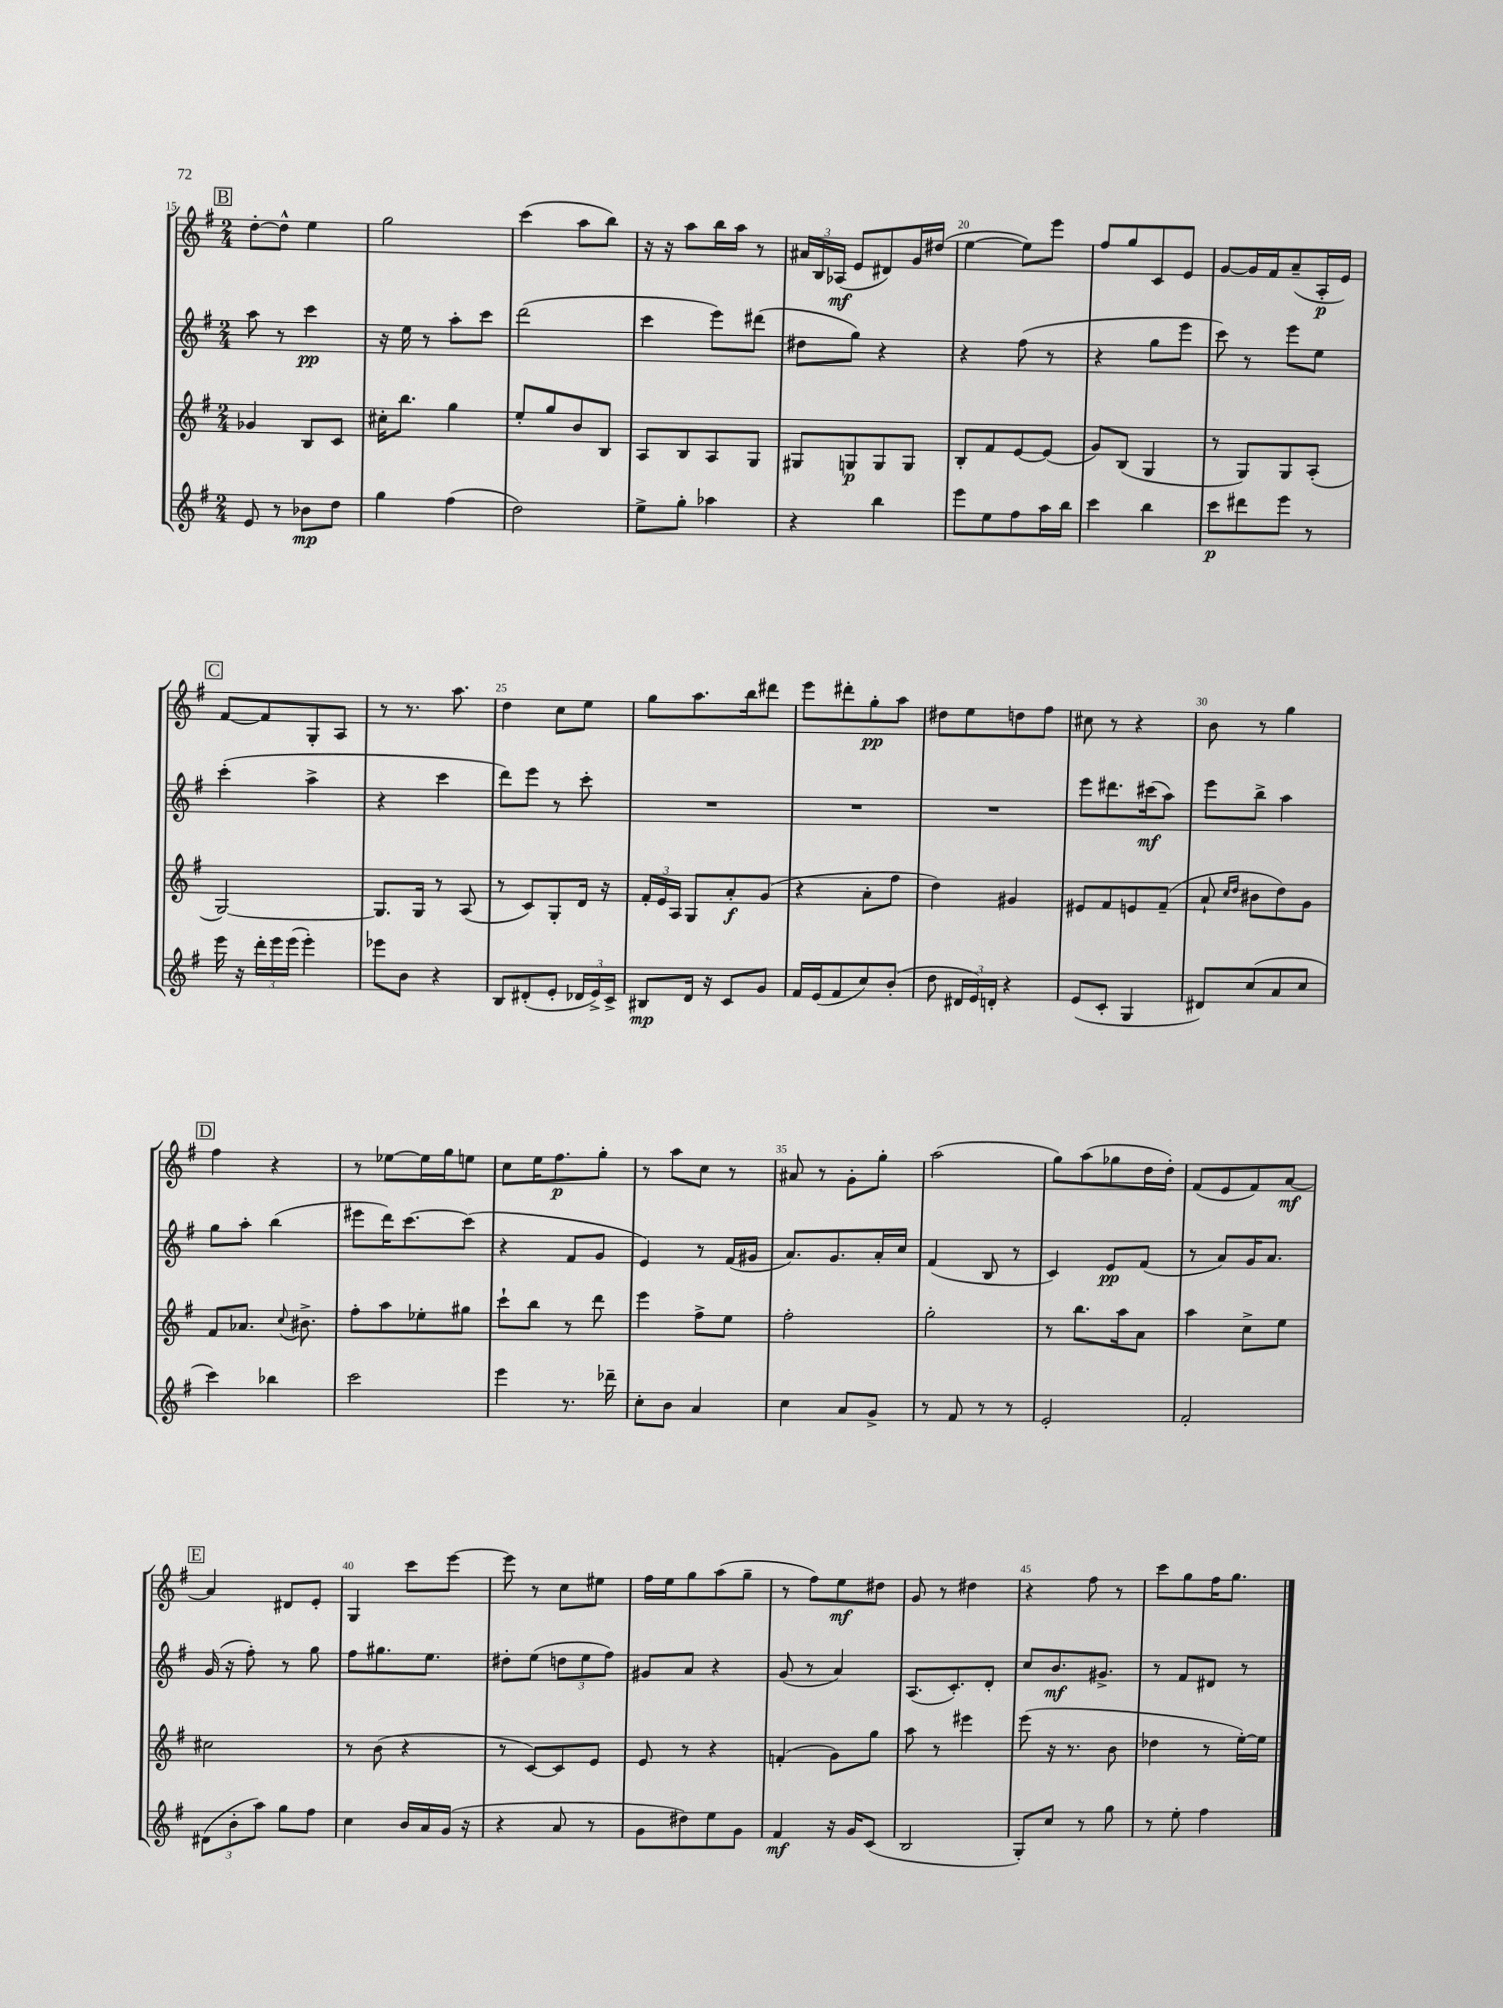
<<
\new StaffGroup <<
\new Staff = "s0" {
    \clef treble \key g \major \numericTimeSignature \time 2/4
    \autoBeamOff \mark \markup { \box "B" } d''8[~-. d''8]-^ e''4 |
    g''2 |
    c'''4( a''8[ b''8]) |
    r16 r16 a''8[ b''16 a''16] r8 |
    \tuplet 3/2 { ais'16[ b16 aes16]\mf( } e'8[ dis'8) g'16 dis''16]( |
    e''4~ e''8[) e'''8] |
    fis''8[ g''8 c'8 e'8] |
    g'8[~ g'16 fis'16 a'8--( a16-.\p e'16]) |
    \mark \markup { \box "C" } fis'8[~ fis'8 g8-. a8] |
    r8 r8. a''8. |
    d''4 c''8[ e''8] |
    g''8[ a''8. b''16 dis'''8] |
    e'''8[ dis'''8-. g''8-.\pp a''8] |
    dis''8[ e''8 d''8 fis''8] |
    cis''8 r8 r4 |
    b'8 r8 g''4 |
    \mark \markup { \box "D" } fis''4 r4 |
    r8 ees''8[~ ees''16 g''16 e''8] |
    c''8[ e''16 fis''8.\p g''8]-. |
    r8 a''8[ c''8] r8 |
    ais'8 r8 g'8[-. g''8]-. |
    a''2( |
    g''8[) a''8( ges''8 d''16 d''16]-.) |
    fis'8[( e'8 fis'8) a'8]~\mf |
    \mark \markup { \box "E" } a'4 dis'8[ e'8]-. |
    g4 c'''8[ e'''8]~ |
    e'''8 r8 c''8[ eis''8] |
    fis''16[ e''16 g''8 a''8( g''8]-- |
    r8 fis''8[) e''8\mf dis''8] |
    g'8 r8 dis''4 |
    r4 fis''8 r8 |
    c'''8[ g''8 fis''16 g''8.] \bar "|." |
}
\new Staff = "s1" {
    \clef treble \key g \major \numericTimeSignature \time 2/4
    \autoBeamOff \mark \markup { \box "B" } a''8 r8 c'''4\pp |
    r16 e''16 r8 a''8[-. c'''8] |
    d'''2( |
    c'''4 e'''8[) dis'''8]( |
    dis''8[ g''8]) r4 |
    r4 fis''8( r8 |
    r4 g''8[ e'''8] |
    c'''8) r8 e'''8[ e''8] |
    \mark \markup { \box "C" } c'''4-.( a''4-> |
    r4 c'''4 |
    d'''8[) e'''8] r8 c'''8-. |
    R2 |
    R2 |
    R2 |
    e'''8[ dis'''8. cis'''16\mf( a''8]) |
    e'''8[ b''8]-> a''4 |
    \mark \markup { \box "D" } g''8[ a''8]-. b''4( |
    eis'''8[ d'''16) c'''8.~ c'''8]( |
    r4 fis'8[ g'8] |
    e'4) r8 fis'16[( gis'16] |
    a'8.[) g'8. a'16-. c''16] |
    fis'4( b8 r8 |
    c'4) e'8[\pp fis'8]( |
    r8 a'8[) g'16 a'8.] |
    \mark \markup { \box "E" } g'16( r16 fis''8-.) r8 g''8 |
    fis''8[ gis''8. e''8.] |
    dis''8[-. e''8]( \tuplet 3/2 { d''8[ e''8 fis''8]) } |
    gis'8[ a'8] r4 |
    g'8( r8 a'4) |
    a8.[( c'8.-.) d'8]-. |
    c''8[ b'8.\mf gis'8.]-> |
    r8 fis'8[ dis'8] r8 \bar "|." |
}
\new Staff = "s2" {
    \clef treble \key g \major \numericTimeSignature \time 2/4
    \autoBeamOff \mark \markup { \box "B" } ges'4 b8[ c'8] |
    cis''16[-. b''8.] g''4 |
    e''8[-. g''8 b'8 b8] |
    a8[ b8 a8 g8] |
    gis8[ g8\p g8 g8] |
    b8[-. fis'8 e'8~ e'8]( |
    g'8[) b8]( g4 |
    r8 g8[) g8 a8]-.( |
    \mark \markup { \box "C" } g2~) |
    g8.[ g16] r8 a8( |
    r8 c'8[) g8-. d'16] r16 |
    \tuplet 3/2 { fis'16[-. e'16 a16] } g8[ a'8-.\f g'8]( |
    r4 a'8[-. fis''8] |
    d''4) gis'4 |
    eis'8[ fis'8 e'8 fis'8]--( |
    a'8-! \grace { c''16[ d''16] } bis'8[ d''8) g'8] |
    \mark \markup { \box "D" } fis'8[ aes'8.] \appoggiatura { c''8 } bis'8.-> |
    fis''8[-. a''8 ees''8-. gis''8] |
    c'''8[-! b''8] r8 d'''8 |
    e'''4 fis''8[-> e''8] |
    fis''2-. |
    g''2-. |
    r8 b''8.[ a''16 a'8] |
    a''4 c''8[-> e''8] |
    \mark \markup { \box "E" } cis''2 |
    r8 b'8( r4 |
    r8 c'8[~) c'8 e'8] |
    e'8 r8 r4 |
    f'4-.( g'8[) g''8] |
    a''8 r8 eis'''4 |
    e'''8( r16 r8. b'8 |
    des''4 r8 e''16[~-.) e''16] \bar "|." |
}
\new Staff = "s3" {
    \clef treble \key g \major \numericTimeSignature \time 2/4
    \autoBeamOff \mark \markup { \box "B" } e'8 r8 bes'8[\mp d''8] |
    g''4 fis''4( |
    d''2) |
    e''8[-> g''8]-. aes''4 |
    r4 b''4 |
    e'''8[ e''8 fis''8 a''16 b''16] |
    c'''4 b''4 |
    c'''8[\p dis'''8 e'''8] r8 |
    \mark \markup { \box "C" } e'''16 r16 \tuplet 3/2 { d'''16[-. e'''16 e'''16]( } e'''4-.) |
    ees'''8[ b'8] r4 |
    b8[ dis'8-.( e'8]-. \tuplet 3/2 { des'16[ e'16->) c'16]-> } |
    bis8[\mp d'16] r16 c'8[ g'8] |
    fis'16[ e'16( fis'8 c''8) b'8]-.( |
    d''8 \tuplet 3/2 { dis'16[ e'16) d'16]-. } r4 |
    e'8[( c'8]-. g4 |
    dis'8[) c''8( a'8 c''8] |
    \mark \markup { \box "D" } c'''4) bes''4 |
    c'''2 |
    e'''4 r8. des'''16-- |
    c''8[-. b'8] a'4 |
    c''4 a'8[ g'8]-> |
    r8 fis'8 r8 r8 |
    e'2-. |
    fis'2-. |
    \mark \markup { \box "E" } \tuplet 3/2 { dis'8[( b'8-. a''8]) } g''8[ fis''8] |
    c''4 b'16[ a'16 g'16]( r16 |
    r4 a'8 r8 |
    g'8[ dis''8) e''8 g'8] |
    fis'4\mf r16 g'16[ c'8]( |
    b2 |
    g8[-.) c''8] r8 g''8 |
    r8 e''8-. fis''4 \bar "|." |
}
>>
>>
\layout { \context { \Score currentBarNumber = #15 \override BarNumber.break-visibility = ##(#f #t #t) barNumberVisibility = #(every-nth-bar-number-visible 5) } }
